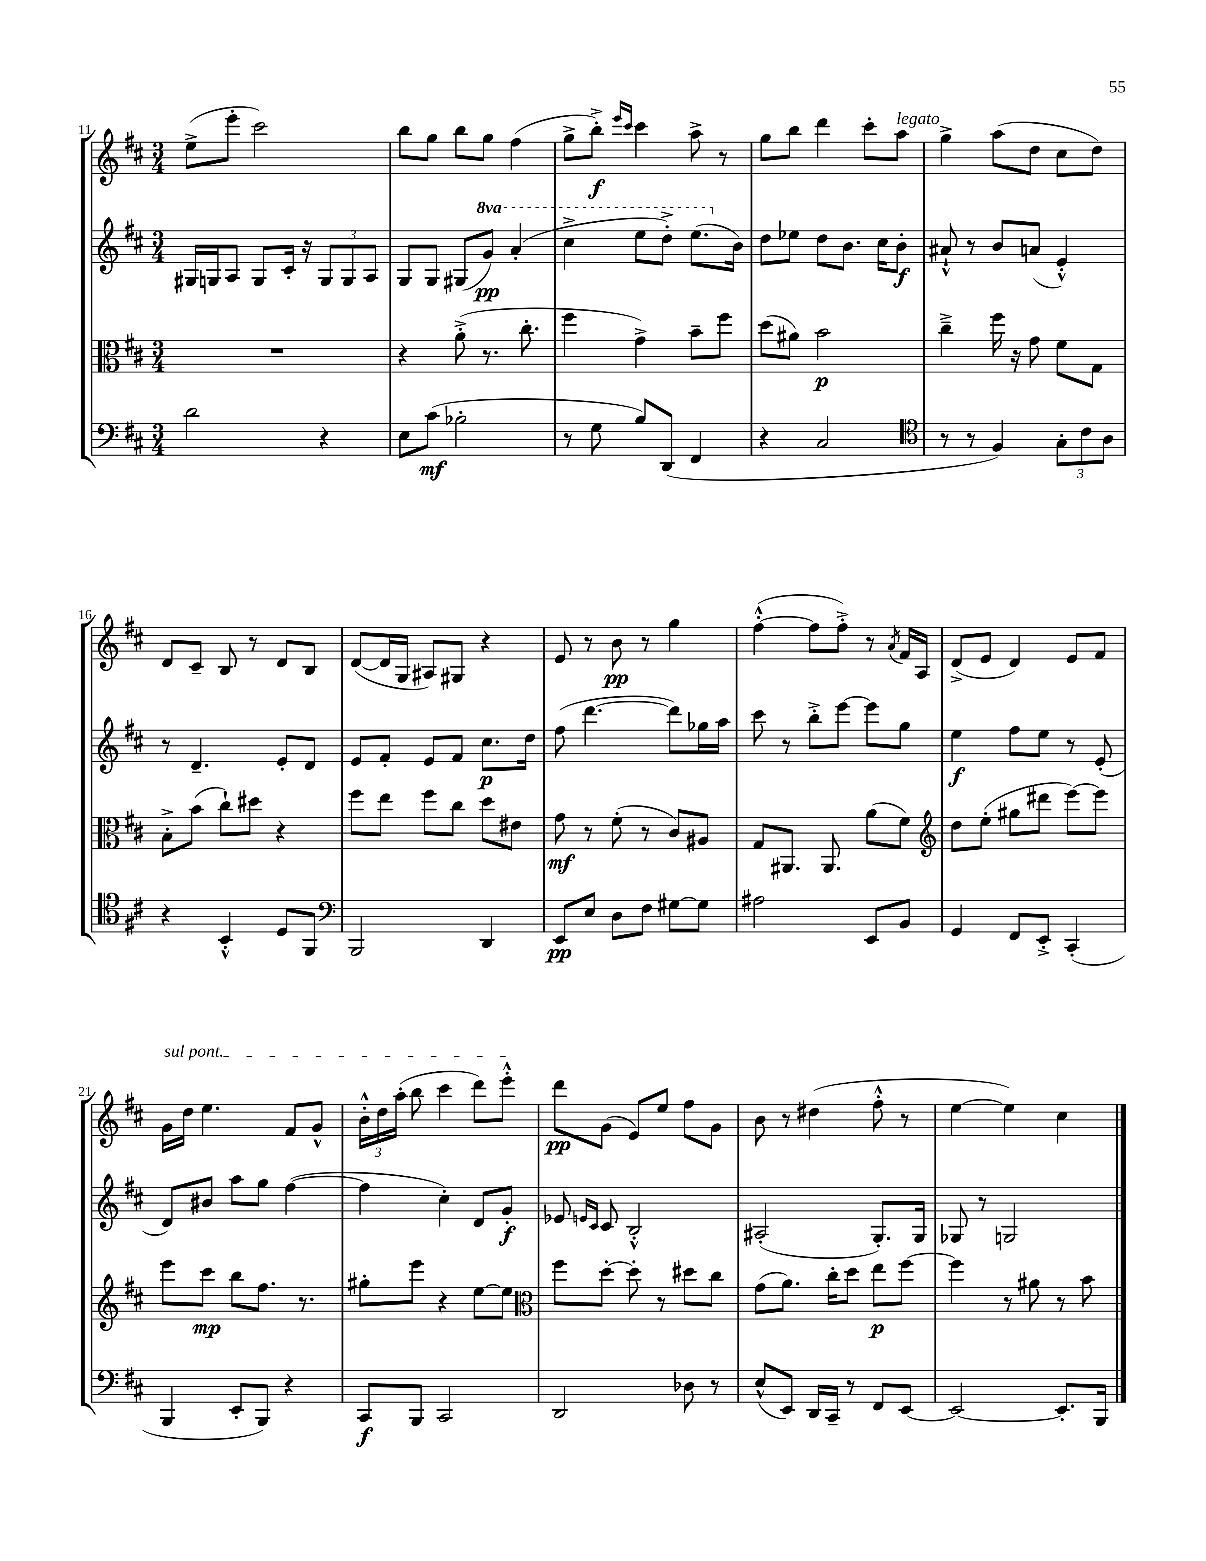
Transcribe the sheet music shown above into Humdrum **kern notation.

**kern	**kern	**kern	**kern
*staff4	*staff3	*staff2	*staff1
*clefF4	*clefC3	*clefG2	*clefG2
*k[f#c#]	*k[f#c#]	*k[f#c#]	*k[f#c#]
*M3/4	*M3/4	*M3/4	*M3/4
2d	2.r	16G#	(8ee^
.	.	16G	.
.	.	8A	8eee'
.	.	8G	2ccc#)
.	.	16c#'	.
.	.	16r	.
4r	.	12G	.
.	.	12G	.
.	.	12A	.
=	=	=	=
8E	4r	8G	8bb
(8c#	.	8G	8gg
2B-'	(8a'^	(8G#	8bb
.	8.r	8gg)	8gg
.	.	(4aa'	(4ff#
.	8.cc#'	.	.
=	=	=	=
8r	4ff#	4ccc#^	8gg^
8G	.	.	8bb'^)
.	.	.	16qqeee
.	.	.	16qqccc#
8B)	4g^)	8eee	4ccc#
(8DD	.	8ddd'^)	.
4FF#	8b~	(8.eee	8aa^
.	8ff#	.	8r
.	.	16b)	.
=	=	=	=
4r	(8dd	8dd	8gg
.	8a#)	8ee-	8bb
2C#	2b	8dd	4ddd
.	.	8.b	.
.	.	.	8ccc#'
.	.	16cc#	.
.	.	8b'	8aa
=	=	=	=
*clefC4	*	*	*
8r	4cc#~^	8a#`^^	4gg^
8r	.	8r	.
4F#)	16ff#	8b	(8aa
.	16r	.	.
.	8g	(8a	8dd
12G'	8f#	4e'^^)	8cc#
12c#	.	.	.
.	8G	.	8dd)
12A	.	.	.
=	=	=	=
4r	8B'^	8r	8d
.	(8b	4.d~	8c#~
4BB'^^	8cc#`)	.	8B
.	8dd#	.	8r
8D	4r	8e'	8d
8FF#	.	8d	8B
=	=	=	=
*clefF4	*	*	*
2BBB	8ff#	8e	([8d
.	8ee	8f#'	16d]
.	.	.	16G
.	8ff#	8e	8A#)
.	8cc#	8f#	8G#
4DD	8dd	8.cc#	4r
.	8e#	.	.
.	.	16dd	.
=	=	=	=
8EE	8g	(8ff#	8e
8E	8r	[4.ddd	8r
8D	(8f#'	.	8b
8F#	8r	.	8r
[8G#	8c#)	8ddd])	4gg
8G#]	8A#	16gg-	.
.	.	16aa	.
=	=	=	=
2A#	8G	8ccc#	([4ff#'^^
.	8.AA#	8r	.
.	.	8bb'^	8ff#]
.	8.AA#	.	.
.	.	[8eee	8ff#'^)
8EE	(8a	8eee]	8r
.	.	.	8qa
8BB	8f#)	8gg	16f#
.	.	.	16A
=	=	=	=
*	*clefG2	*	*
4GG	8dd	4ee	(8d^
.	(8ee'	.	8e
8FF#	8gg#	8ff#	4d)
8EE'^	8ddd#	8ee	.
(4CC#'	[8eee)	8r	8e
.	8eee]	(8e'	8f#
=	=	=	=
4BBB	8eee	8d)	16g
.	.	.	16dd
.	8ccc#	8b#	4.ee
8EE'	8bb	8aa	.
8BBB)	8.ff#	8gg	.
4r	.	([4ff#	8f#
.	8.r	.	.
.	.	.	8g^^
=	=	=	=
8CC#	8gg#'	4ff#]	24b'^^
.	.	.	24dd
.	.	.	(24aa'
8BBB	8eee	.	8bb
2CC#	4r	4cc#')	4ccc#
.	[8ee	8d	8ddd)
.	8ee]	8g'	8eee'^^
=	=	=	=
*	*clefC3	*	*
2DD	8ff#	8e-	8ddd
.	.	16qqe	.
.	.	16qqc#	.
.	[8dd'	8c#	(8g
.	8dd']	2B'^^	8e)
.	8r	.	8ee
8D-	8dd#	.	8ff#
8r	8cc#	.	8g
=	=	=	=
(8E^^	(8g	(2A#'	8b
8EE)	8.a)	.	8r
16DD	.	.	(4dd#
16CC#~	16cc#'	.	.
8r	8dd	.	.
8FF#	8ee	8.G')	8ff#'^^
[8EE	[8ff#	.	8r
.	.	16G	.
=	=	=	=
2EE_	4ff#]	8G-	[4ee
.	.	8r	.
.	8r	2G	4ee])
.	8a#	.	.
8.EE']	8r	.	4cc#
.	8b	.	.
16BBB	.	.	.
==	==	==	==
*-	*-	*-	*-
